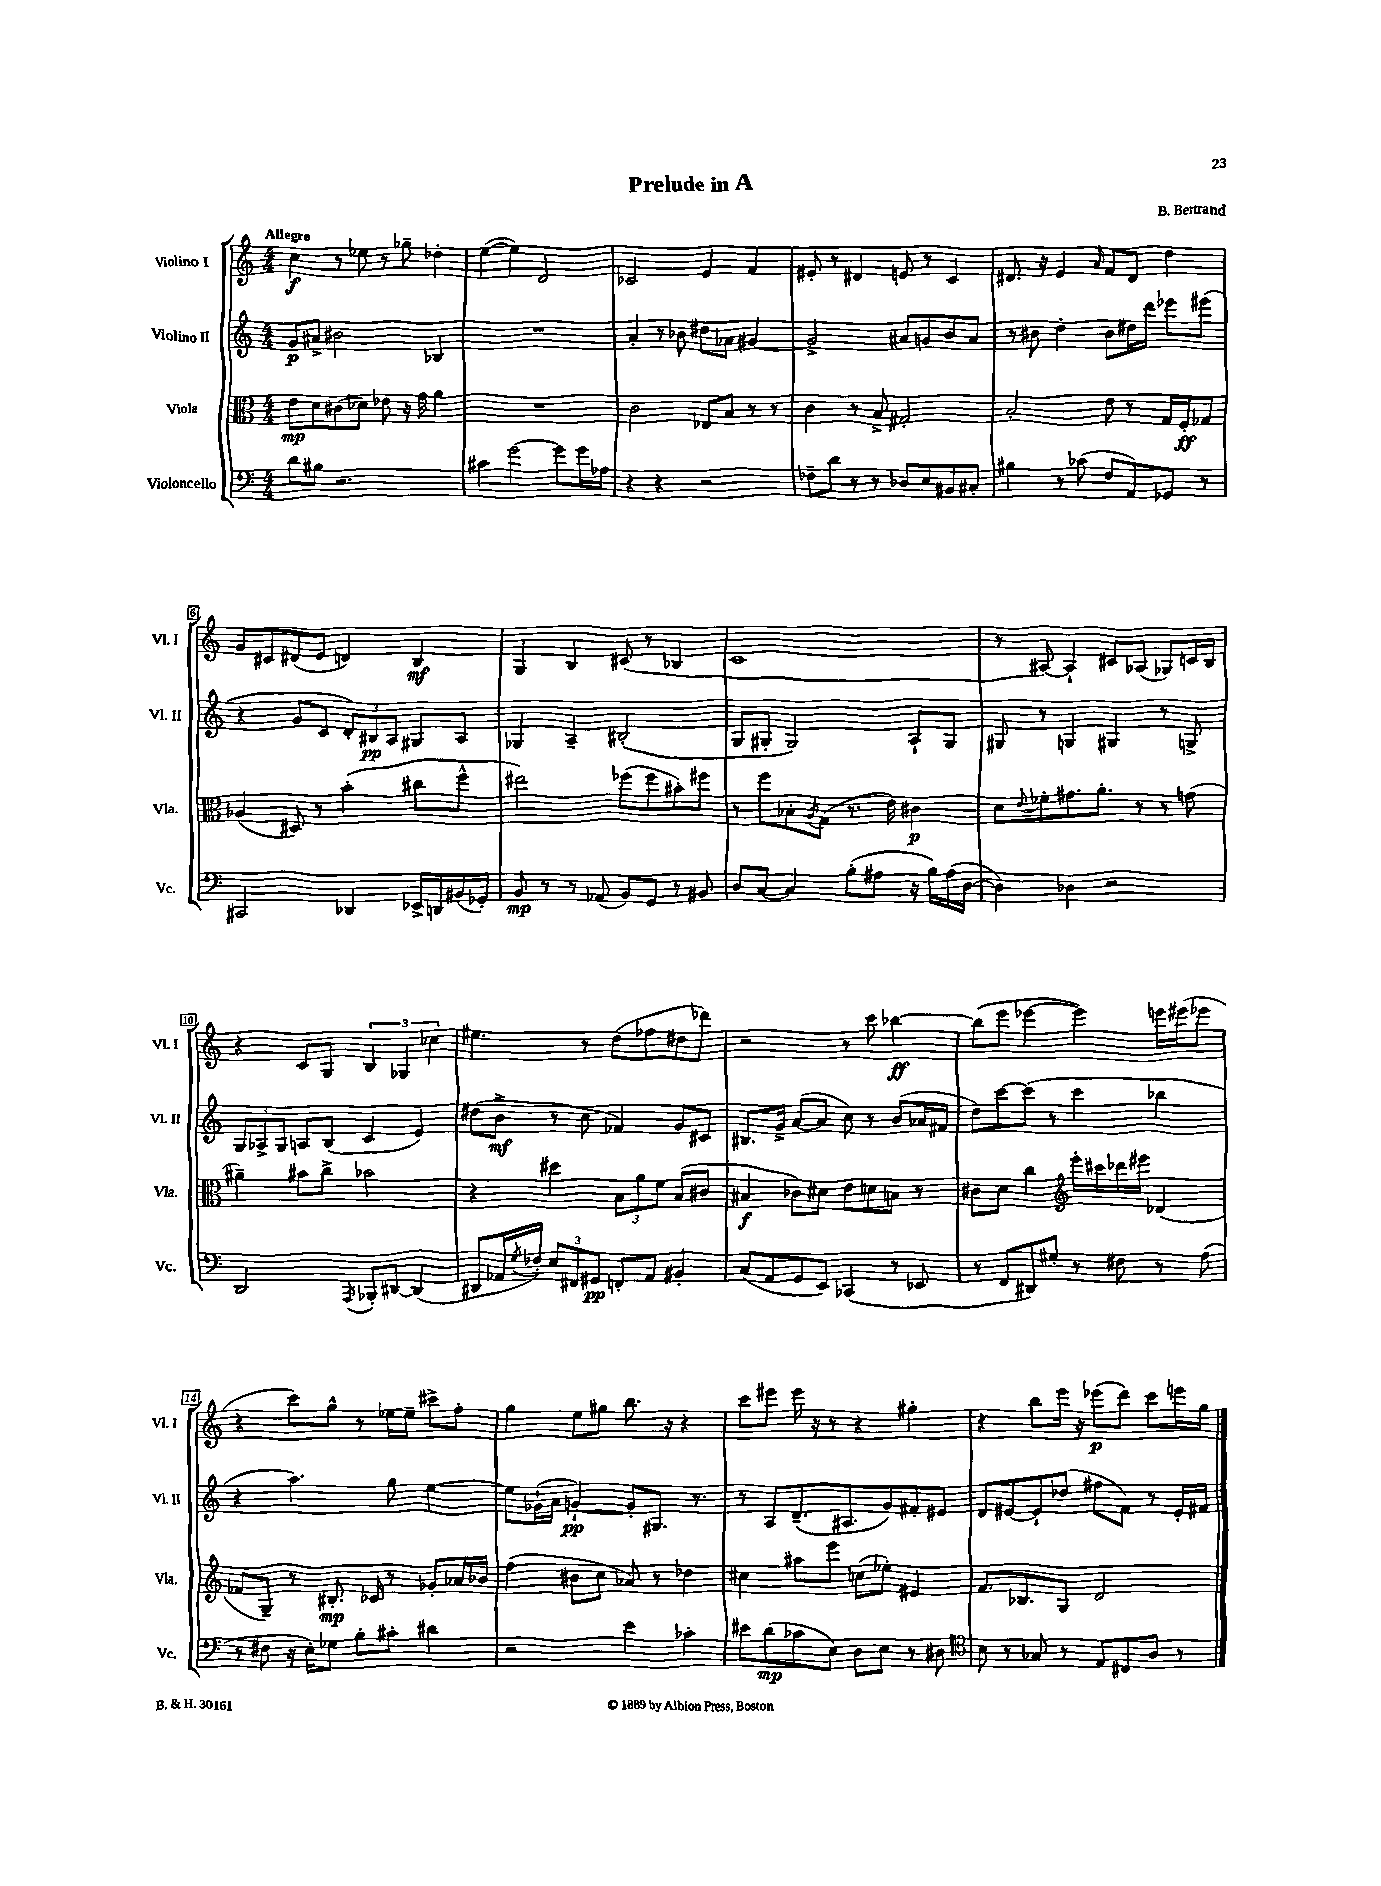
\header { title = "Prelude in A" composer = "B. Bertrand" }
<<
\new StaffGroup <<
\new Staff = "s0" \with { instrumentName = "Violino I" shortInstrumentName = "Vl. I" } {
    \clef treble \key c \major \numericTimeSignature \time 4/4 \tempo "Allegro"
    c''4\f r8 ees''8 r8 ges''8-- des''4-. |
    e''4~( e''4) d'2 |
    ces'2 e'4 f'4 |
    eis'8-. r8 dis'4 e'8 r8 c'4 |
    dis'8. r16 e'4 \grace { a'16 } f'8 dis'8 d''4 |
    g'8 cis'8 dis'8( e'8 d'4) b4\mf |
    g4 b4 cis'8( r8 bes4 |
    c'1 |
    r8 ais8~) ais4-! cis'8 aes8( ges8) c'16 b16 |
    r4 c'8 g8 \tuplet 3/2 { b4 ges4 ces''4 } |
    eis''4. r8 d''8( fes''8 dis''8 des'''8) |
    r2 r8 c'''8 bes''4~\ff |
    bes''8( e'''8 ees'''4~ ees'''4) e'''16 eis'''16( ees'''8 |
    r4 c'''8) g''8-^ r8 ees''16~ ees''16-- cis'''8-> f''8-. |
    g''4 e''8 gis''8 b''8. r16 r4 |
    c'''8 eis'''8 eis'''16 r16 r8 r4 gis''4-. |
    r4 b''8 e'''16 r16 ees'''8\p( d'''8) c'''8 e'''16 g''16 \bar "|." |
}
\new Staff = "s1" \with { instrumentName = "Violino II" shortInstrumentName = "Vl. II" } {
    \clef treble \key c \major \numericTimeSignature \time 4/4
    g'8\p ais'8-> bis'2 bes4 |
    R1 |
    a'4-. r8 bes'8 dis''8 aes'8 gis'4~ |
    gis'2-> ais'8 g'8 b'8 ais'8 |
    r8 bis'8 d''4-. bis'8 dis''16 d'''16 ees'''8 eis'''8( |
    r4 g'8 c'8 \tuplet 3/2 { d'8-.) bis8\pp a8 } gis8 a8 |
    ges4 a4-- bis2-.( |
    g8 gis8-. gis2) a8-! gis8 |
    gis8 r8 g4 gis4 r8 g8-> |
    \tuplet 3/2 { g8 aes8-> g8 } a8 b8( c'4 e'4) |
    dis''8( b'8->\mf r8 c''8 fes'4) g'8 cis'8 |
    bis8. g'16-> a'8~( a'8 c''8) r8 b'8( aes'16 fis'16 |
    d''8) c'''8~ c'''8( r8 c'''4 bes''4 |
    r4 a''4.) g''8 e''4~ |
    e''8 ges'16-!( a'16 g'4~-!\pp) g'8-. gis8. r8. |
    r8 a8 d'8.--( ais8. g'8) fis'8-. eis'8 |
    d'8 eis'8~ eis'8-! des''8( fis''8 f'8) r8 eis'16-. fis'16 \bar "|." |
}
\new Staff = "s2" \with { instrumentName = "Viola" shortInstrumentName = "Vla." } {
    \clef alto \key c \major \numericTimeSignature \time 4/4
    e'8\mp d'8 cis'8( des'8) ees'8 r16 g'16 a'4 |
    R1 |
    c'2 ees8 b8 r8 r8 |
    c'4 r8 b8-> gis2-. |
    b2-. e'8 r8 g16 f16-.\ff ges8 |
    aes4( dis8) r8 b'4-.( cis''8 f''8-^ |
    eis''2) fes''8( fes''8 bis'8-.) fis''8 |
    r8 f''8 bes8-. \acciaccatura { a8 } g8( r8. e'16) cis'4\p |
    d'8 \appoggiatura { e'8 } fes'8-. gis'8. a'8.-. r8 r8 g'8( |
    ais'4--) bis'8 c''8-> bes'2 |
    r4 dis''4 \tuplet 3/2 { b8 a'8 f'8 } b8( cis'8 |
    bis4\f ces'8) dis'8 e'8 d'8 b8 r8 |
    cis'8 d'8 c''4 \clef treble e'''16-. cis'''16 des'''16 eis'''16 des'4( |
    fes'8 g8--) r8 bis8.-.\mp ces'16 r8 ges'8-. aes'16 bes'16 |
    f''4( bis'8 c''8 aes'8) r8 des''4 |
    cis''4 ais''8 e'''8 c''8( ees''8-.) eis'4 |
    f'8. bes8. g8 d'2 \bar "|." |
}
\new Staff = "s3" \with { instrumentName = "Violoncello" shortInstrumentName = "Vc." } {
    \clef bass \key c \major \numericTimeSignature \time 4/4
    d'8 bis8 r2. |
    cis'4 g'2~ g'8 g'16 aes16 |
    r4 r4 r2 |
    fes8-- d'8 r8 r8 des8 e8 bis,8 cis8-. |
    bis4 r8 ces'8( f8 a,8) ges,8 r8 |
    cis,2 des,4 ees,16-> d,16 bis,16( ges,16-.) |
    b,8\mp r8 r8 aes,8( b,8) g,8 r8 bis,8 |
    d8 c8~ c4 b8-.( ais8 r16 b16) ais16( d16~ |
    d4) des4 r2 |
    d,2 \acciaccatura { a,,8 } bes,,8-. dis,8~ dis,4( |
    dis,8 aes,16 \acciaccatura { g8 } fes16-.) \tuplet 3/2 { e8 fis,8 gis,8\pp } f,8-. aes,8 bis,4-. |
    c8( a,8 g,8 e,8) ces,4( r8 ees,8 |
    r8 f,8 dis,8) gis8-. r8 fis8 r8 a8( |
    r8 fis8 r16 e16-.) ges8 b8-. cis'8-. dis'4 |
    r2 e'4 ces'4-. |
    eis'8 d'8\mp( ces'8 e8) d8 e8 r8 dis8 |
    \clef tenor b8 r8 ges8 r8 e8 cis8 a8 r8 \bar "|." |
}
>>
>>
\layout { \context { \Score \override BarNumber.stencil = #(make-stencil-boxer 0.1 0.3 ly:text-interface::print) } }
